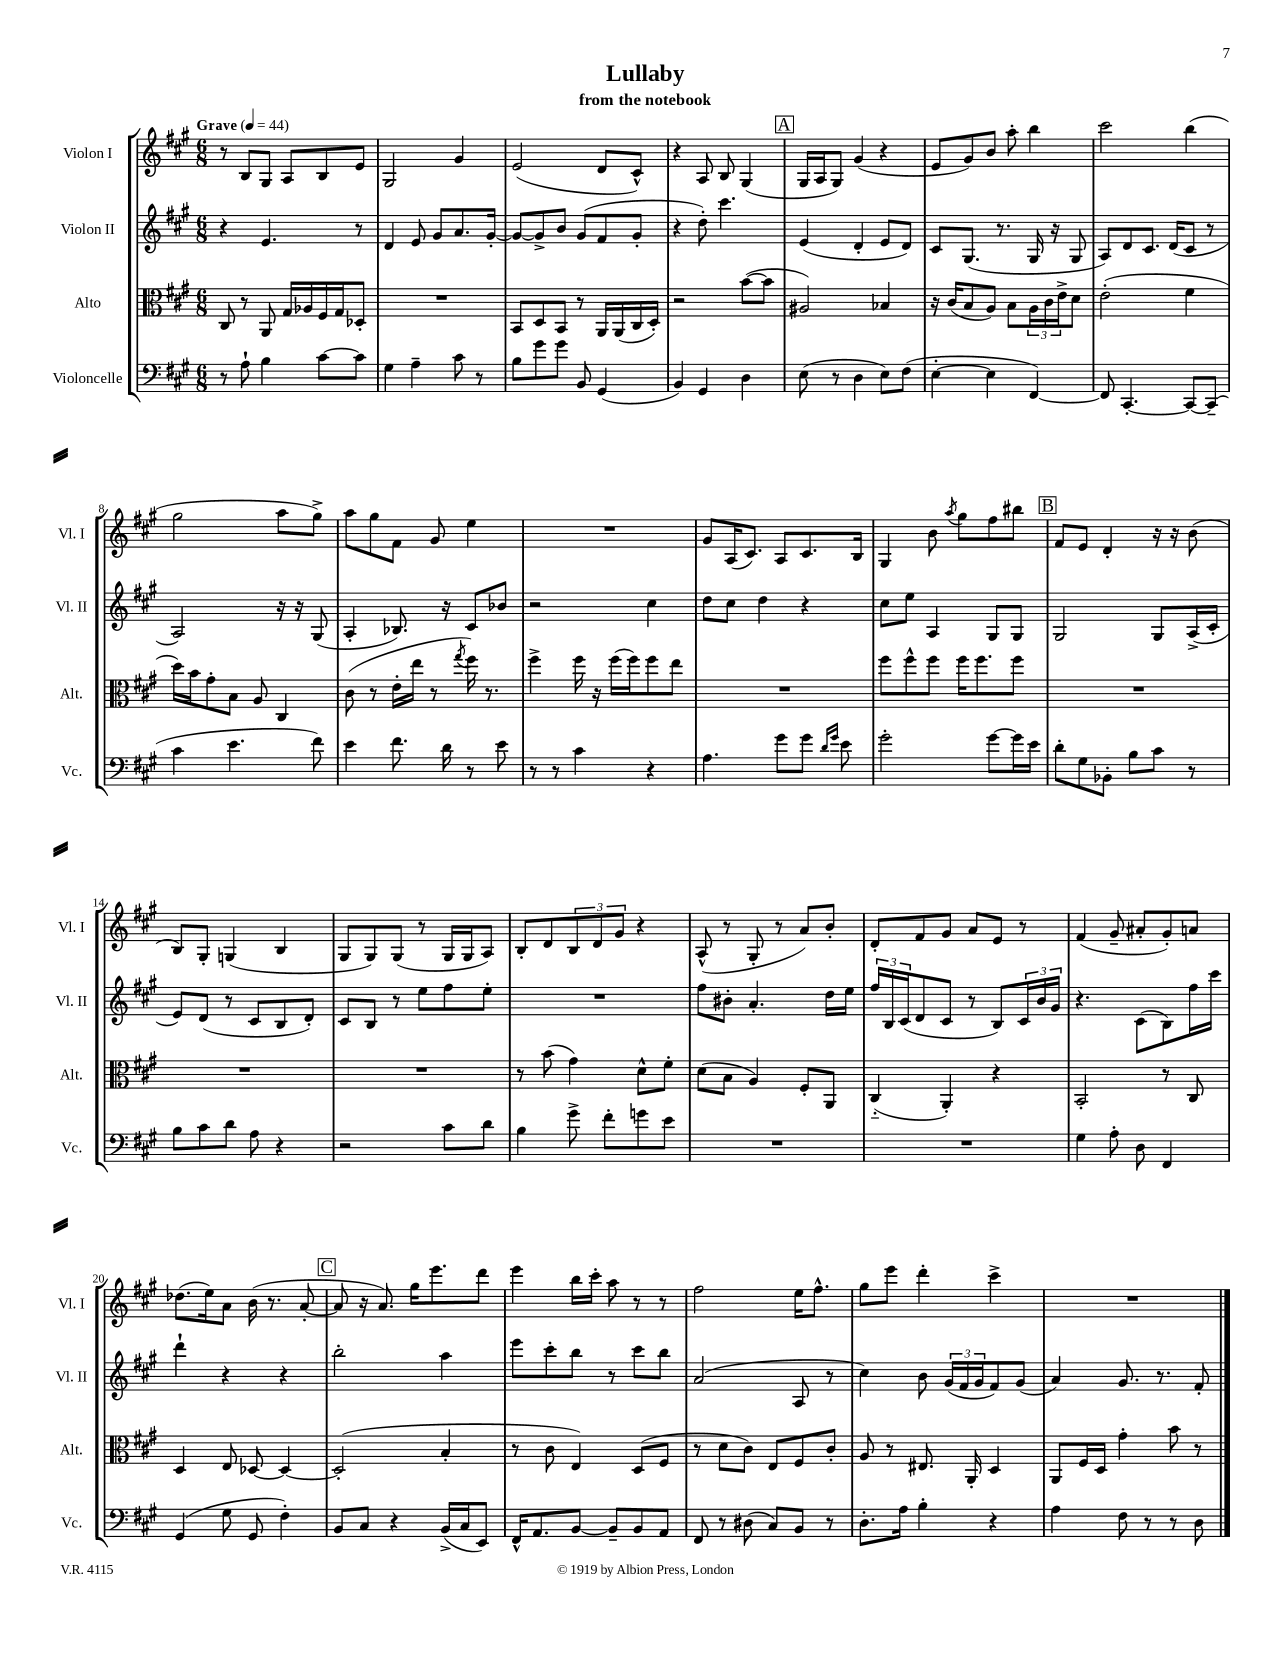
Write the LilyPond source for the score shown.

\header { title = "Lullaby" subtitle = "from the notebook" }
<<
\new StaffGroup <<
\new Staff = "s0" \with { instrumentName = "Violon I" shortInstrumentName = "Vl. I" } {
    \clef treble \key a \major \numericTimeSignature \time 6/8 \tempo "Grave" 4 = 44
    r8 b8 gis8 a8 b8 e'8 |
    gis2 gis'4 |
    e'2( d'8 cis'8-^) |
    r4 a8 b8 gis4( |
    \mark \markup { \box "A" } gis16 a16 gis8) gis'4( r4 |
    e'8 gis'8) b'8 a''8-. b''4 |
    cis'''2 b''4( |
    gis''2 a''8 gis''8->) |
    a''8 gis''8 fis'8 gis'8 e''4 |
    R2. |
    gis'8 a16( cis'8.) a8 cis'8. b16 |
    gis4 b'8 \acciaccatura { a''8 } gis''8 fis''8 bis''8 |
    \mark \markup { \box "B" } fis'8 e'8 d'4-. r16 r16 b'8( |
    b8) gis8-. g4( b4 |
    gis8 gis8) gis8( r8 gis16 gis16 a8) |
    b8-. d'8 \tuplet 3/2 { b8 d'8 gis'8 } r4 |
    a8-^( r8 gis8-. r8 a'8) b'8-. |
    d'8-. fis'8 gis'8 a'8 e'8 r8 |
    fis'4( gis'8-- ais'8-. gis'8-.) a'8 |
    des''8.( e''16) a'8 b'16( r8. a'8~-. |
    \mark \markup { \box "C" } a'8 r16 a'8.) gis''16 e'''8. d'''8 |
    e'''4 b''16 cis'''16-. a''8 r8 r8 |
    fis''2 e''16 fis''8.-^ |
    gis''8 e'''8 d'''4-. cis'''4-> |
    R2. \bar "|." |
}
\new Staff = "s1" \with { instrumentName = "Violon II" shortInstrumentName = "Vl. II" } {
    \clef treble \key a \major \numericTimeSignature \time 6/8
    r4 e'4. r8 |
    d'4 e'8 gis'8 a'8. gis'16~-. |
    gis'8~ gis'8-> b'8 gis'8( fis'8 gis'8-. |
    r4 d''8-.) cis'''4. |
    \mark \markup { \box "A" } e'4( d'4-. e'8 d'8) |
    cis'8 gis8.( r8. gis16 r16 gis8 |
    a8) d'8 cis'8. d'16( cis'8 r8 |
    a2) r16 r16 gis8( |
    a4-. bes8.) r16 cis'8 bes'8 |
    r2 cis''4 |
    d''8 cis''8 d''4 r4 |
    cis''8 e''8 a4 gis8 gis8 |
    \mark \markup { \box "B" } gis2 gis8 a16->( cis'16-. |
    e'8) d'8( r8 cis'8 b8 d'8-.) |
    cis'8 b8 r8 e''8 fis''8 e''8-. |
    R2. |
    fis''8 bis'8-. a'4.-. d''16 e''16 |
    \tuplet 3/2 { fis''16 b16 cis'16( } d'8 cis'8 r8 b8) \tuplet 3/2 { cis'16 b'16 gis'16 } |
    r4. cis'8( b8) fis''16 cis'''16 |
    d'''4-! r4 r4 |
    \mark \markup { \box "C" } b''2-. a''4 |
    e'''8 cis'''8-. b''8 r8 cis'''8 b''8 |
    a'2( a8 r8 |
    cis''4) b'8 \tuplet 3/2 { gis'16( fis'16 gis'16 } fis'8) gis'8( |
    a'4) gis'8. r8. fis'8-. \bar "|." |
}
\new Staff = "s2" \with { instrumentName = "Alto" shortInstrumentName = "Alt." } {
    \clef alto \key a \major \numericTimeSignature \time 6/8
    cis8 r8 a,8 gis16 aes16 fis16 gis16 des8-. |
    R2. |
    b,8 d8 b,8 r8 a,16 a,16( cis16 d16-.) |
    r2 b'8~( b'8 |
    \mark \markup { \box "A" } ais2) bes4 |
    r16 cis'16( b8 a8) b8 \tuplet 3/2 { a16 cis'16 e'16-> } d'8 |
    e'2-.( fis'4 |
    d''16) b'16 gis'8-. b8 a8 cis4 |
    cis'8( r8 e'16-. e''16 r8 \acciaccatura { gis''8 } fis''16) r8. |
    fis''4-> fis''16 r16 fis''16( fis''16) fis''8 e''8 |
    R2. |
    fis''8 fis''8-^ fis''8 fis''16 fis''8. fis''8 |
    \mark \markup { \box "B" } R2. |
    R2. |
    R2. |
    r8 b'8( gis'4) d'8-^ fis'8-. |
    d'8( b8 a4) fis8-. a,8 |
    cis4-_( a,4-.) r4 |
    b,2-. r8 cis8 |
    d4 e8 des8~ des4~ |
    \mark \markup { \box "C" } des2-.( b4-. |
    r8 cis'8 e4) d8( fis8 |
    r8 d'8 cis'8) e8 fis8 cis'8-. |
    a8 r8 eis8. a,16-. d4 |
    a,8 fis16 d16 gis'4-. b'8 r8 \bar "|." |
}
\new Staff = "s3" \with { instrumentName = "Violoncelle" shortInstrumentName = "Vc." } {
    \clef bass \key a \major \numericTimeSignature \time 6/8
    r8 a8-! b4 cis'8~ cis'8 |
    gis4 a4-- cis'8 r8 |
    b8 gis'8 gis'8 b,8 gis,4( |
    b,4) gis,4 d4 |
    \mark \markup { \box "A" } e8( r8 d4 e8) fis8( |
    e4~-. e4 fis,4~) |
    fis,8 cis,4.~-. cis,8~ cis,8--( |
    cis'4 e'4. fis'8) |
    e'4 fis'8. d'16 r8 e'8 |
    r8 r8 cis'4 r4 |
    a4. gis'8 gis'8 \grace { d'16 gis'16 } e'8 |
    gis'2-. gis'8~ gis'16 e'16 |
    \mark \markup { \box "B" } d'8-. gis8 bes,8-. b8 cis'8 r8 |
    b8 cis'8 d'8 a8 r4 |
    r2 cis'8 d'8 |
    b4 gis'8-> fis'8-. g'8 e'8 |
    R2. |
    R2. |
    gis4 a8-. d8 fis,4 |
    gis,4( gis8 gis,8 fis4-.) |
    \mark \markup { \box "C" } b,8 cis8 r4 b,16->( cis16 e,8) |
    fis,16-^ a,8. b,8~ b,8-- b,8 a,8 |
    fis,8 r8 dis8( cis8) b,8 r8 |
    d8.-. a16 b4-. r4 |
    a4 fis8 r8 r8 d8 \bar "|." |
}
>>
>>
